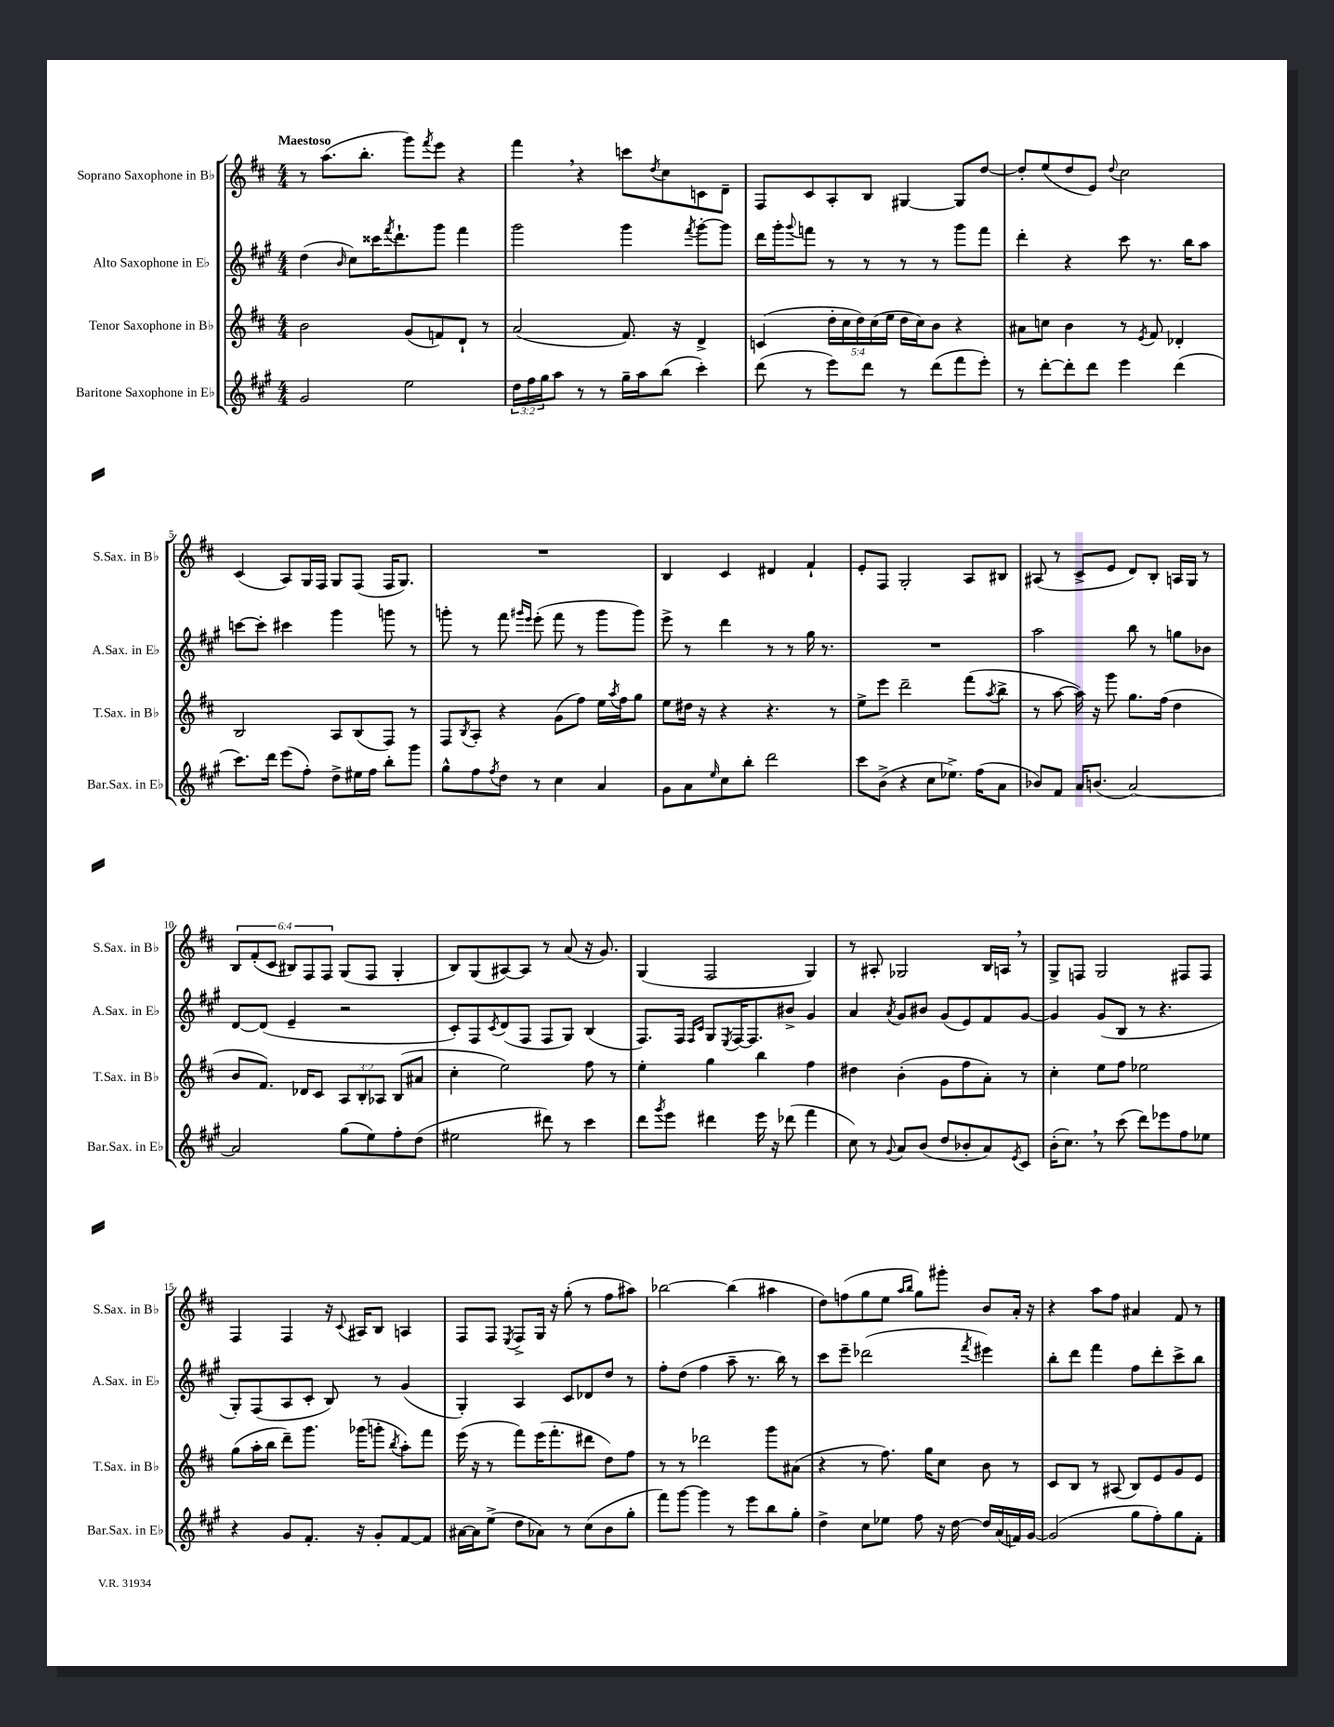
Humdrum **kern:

**kern	**kern	**kern	**kern
*staff4	*staff3	*staff2	*staff1
*clefG2	*clefG2	*clefG2	*clefG2
*k[f#c#g#]	*k[f#c#]	*k[f#c#g#]	*k[f#c#]
*M4/4	*M4/4	*M4/4	*M4/4
2g#	2b	(4dd	8r
.	.	.	(8.aa
.	.	16qqb	.
.	.	8cc#)	.
.	.	.	8.bb'
.	.	16ccc##	.
.	.	8qfff#	.
.	.	8.ddd`	.
2ee	(8g	.	8ggg)
.	.	.	8qfff#
.	8f)	8ggg#	8eee
.	8d`	4fff#	4r
.	8r	.	.
=	=	=	=
24dd	(2a	2ggg#	4fff#
24ff#	.	.	.
24gg#	.	.	.
8aa	.	.	.
8r	.	.	4r
8r	.	.	.
16gg#~	8.f#)	4ggg#	8ccc
16aa	.	.	.
.	.	.	8qdd
(8bb	.	.	8cc#
.	16r	.	.
.	.	8qfff#	.
4ccc#')	4d^	[8ggg#'	8c
.	.	8ggg#]	8d~
=	=	=	=
(8ddd	(4c	16ddd	8F#
.	.	16ggg#'	.
.	.	8qqggg#	.
8r	.	8fff	8c#
8eee)	20dd'	8r	8A'
.	20cc#	.	.
.	20dd)	.	.
8ddd	.	8r	8B
.	(20cc#	.	.
.	20ee	.	.
8r	16dd	8r	[4G#
.	16cc#)	.	.
(8ddd	8b	8r	.
8fff#	4r	8ggg#	8G#]
8eee')	.	8fff	[8dd
=	=	=	=
8r	8a#	4ddd'	8dd']
[8ddd'	8cc	.	(8ee
8ddd']	4b	4r	8dd
8ddd	.	.	8e)
.	.	.	8qqdd
4eee	8r	8ccc#	2cc#
.	8qe	.	.
.	8f#	8.r	.
(4ddd	4d-'	.	.
.	.	16bb	.
.	.	8aa	.
=	=	=	=
8.ccc#)	2B	[8ccc	(4c#
.	.	8ccc']	.
16ddd	.	.	.
(8eee	.	4ccc#	8A)
8ff#')	.	.	16G
.	.	.	16F#
8dd^	8A	4ggg#	8G
16ee#	(8B	.	(8F#
16ff#	.	.	.
8bb'	8F#)	8ggg	16F#
.	.	.	8.G)
8ggg#	8r	8r	.
=	=	=	=
8gg#^^	8F#	8ggg'	1r
.	8qB	.	.
8ff#	8A'	8r	.
8qff#	.	.	.
8dd	4r	8fff#	.
.	.	16qqggg#	.
.	.	16qqeee	.
8r	.	(8eee'	.
4cc#	(8g	8fff#	.
.	8ff#)	8r	.
4a	16ee	8ggg#	.
.	8qaa	.	.
.	16ff#	.	.
.	8gg	8ggg#)	.
=	=	=	=
8g#	8ee	8eee^	4B
8a	16dd#	8r	.
.	16r	.	.
16qqee	.	.	.
8cc#	4r	4ddd	4c#
8bb'	.	.	.
2ddd	4.r	8r	4d#
.	.	8r	.
.	.	16gg#	4f#`
.	.	8.r	.
.	8r	.	.
=	=	=	=
8ccc#	8ee^	1r	8e'
(8b^	8eee	.	8F#
4r	2ddd~	.	2G'
8cc#	.	.	.
8.ee-^)	.	.	.
.	(8fff#	.	8A
(16ff#	.	.	.
.	8qaa	.	.
8a	8bb^	.	8B#
=	=	=	=
8b-)	8r	2aa	(8A#
8f#	[8aa	.	8r
16a	16aa])	.	8c#^
(8.b	16r	.	.
.	8ggg	.	8e
[2a)	8.gg	8bb	8d)
.	.	8r	8B'
.	(16ff#	.	.
.	4dd	8gg	16A
.	.	.	16G
.	.	8b-	8r
=	=	=	=
2a]	8b	[8d	12B
.	.	.	(12f#'
.	8.f#)	(8d]	.
.	.	.	12c#
.	.	4e~	12B#)
.	16d-	.	.
.	.	.	12F#
.	8c#	.	.
.	.	.	12F#
(8gg#	12A	2r	(8G
.	12B'	.	.
8ee)	.	.	8F#
.	12A-	.	.
8ff#'	(8B	.	4G'
(8dd	8a#	.	.
=	=	=	=
2ee#	4cc#'	8c#')	8B)
.	.	8F#	(8G
.	.	8qc#	.
.	2ee)	(8d	[8A#)
.	.	8F#	8A#]
8ddd#)	.	8F#	8r
8r	.	8G#)	(8a
4ccc#	8ff#	(4B	16r
.	.	.	8.g)
.	8r	.	.
=	=	=	=
8ddd	4ee'	8.F#)	(4G
8qggg#	.	.	.
8eee	.	.	.
.	.	16F#	.
.	.	16qqF#	.
.	.	16qqc#	.
4ddd#	4gg	8G#	2F#
.	.	8qE	.
.	.	[16F#	.
.	.	8.F#]	.
16eee	4bb	.	.
16r	.	.	.
(8ddd-	.	8b#^	.
4fff#	4ff#	4g#	4G)
=	=	=	=
8cc#)	4dd#	4a	8r
8r	.	.	8A#'
8qqg#	.	8qa	.
8a	(4b'	8g#	2G-
(8b	.	8b#	.
8dd	8g	(8g#	.
8b-'	8ff#	8e)	.
8a)	8a')	8f#	16B
.	.	.	16A
8qe	.	.	.
8c#	8r	[8g#	8r
=	=	=	=
(16b'	4cc#'	4g#]	8G^
8.cc#)	.	.	.
.	.	.	8F
8r	8ee	(8g#	2G
(8ccc#	8ff#	8B	.
8ddd)	2ee-	8r	.
8eee-	.	4.r	.
8ff#	.	.	8F#
8ee-	.	.	8F#
=	=	=	=
4r	(8gg	8G#')	4F#
.	16aa'	(8F#	.
.	16bb	.	.
8g#	8ddd~)	8A	4F#
8.f#'	8.ggg	8c#'	.
.	.	8B)	16r
.	.	.	8qqc#
16r	(16ggg-	.	16A#
8g#'	8ggg'	8r	8B
.	8qbb	.	.
[8f#	8aa')	(4g#	4A
8f#]	8fff#	.	.
=	=	=	=
[16a#	(16eee	4G#')	8F#
16a#]	16r	.	.
(8ee^	8r	.	8F#
.	.	.	8qE
8dd	8fff#)	4A	8F#^
8a-)	(16eee	.	16G
.	8.fff#'	.	16r
8r	.	8c#	(8gg'
(8cc#	8ddd#	8d-	8r
8b	8dd)	8dd	8ff#
8gg#'	8ff#	8r	8aa#)
=	=	=	=
8fff#)	8r	8ff#'	[2bb-
[8ggg#	8r	(8dd	.
4ggg#]	2ddd-	4ff#	.
8r	.	8aa~	(4bb-]
8eee	.	8.r	.
8bb	8ggg	.	4aa#
.	.	16bb)	.
8gg#'	(8a#	8r	.
=	=	=	=
4dd^	4r	8ccc#	8dd)
.	.	8eee~	(8ff
8cc#	8r	(2ddd-	8gg
8ee-	8.ff#)	.	8ee
.	.	.	16qqaa
.	.	.	16qqbb
8ff#	.	.	8gg)
.	16gg	.	.
16r	8cc#	.	8ggg#'
[16dd	.	.	.
.	.	8qfff#	.
16dd]	8b	4eee#)	8b
(16a	.	.	.
16f)	8r	.	16a'
[16g#	.	.	16r
=	=	=	=
(2g#]	8c#	8bb'	4r
.	8B	8ddd	.
.	8r	4fff#	8aa
.	(8A#	.	8ff#
8gg#	8B)	8ff#	4a#
8ff#')	8e	8ddd'	.
8gg#	8g	8ccc#^	8f#
8f#'	8e	8bb	8r
==	==	==	==
*-	*-	*-	*-
